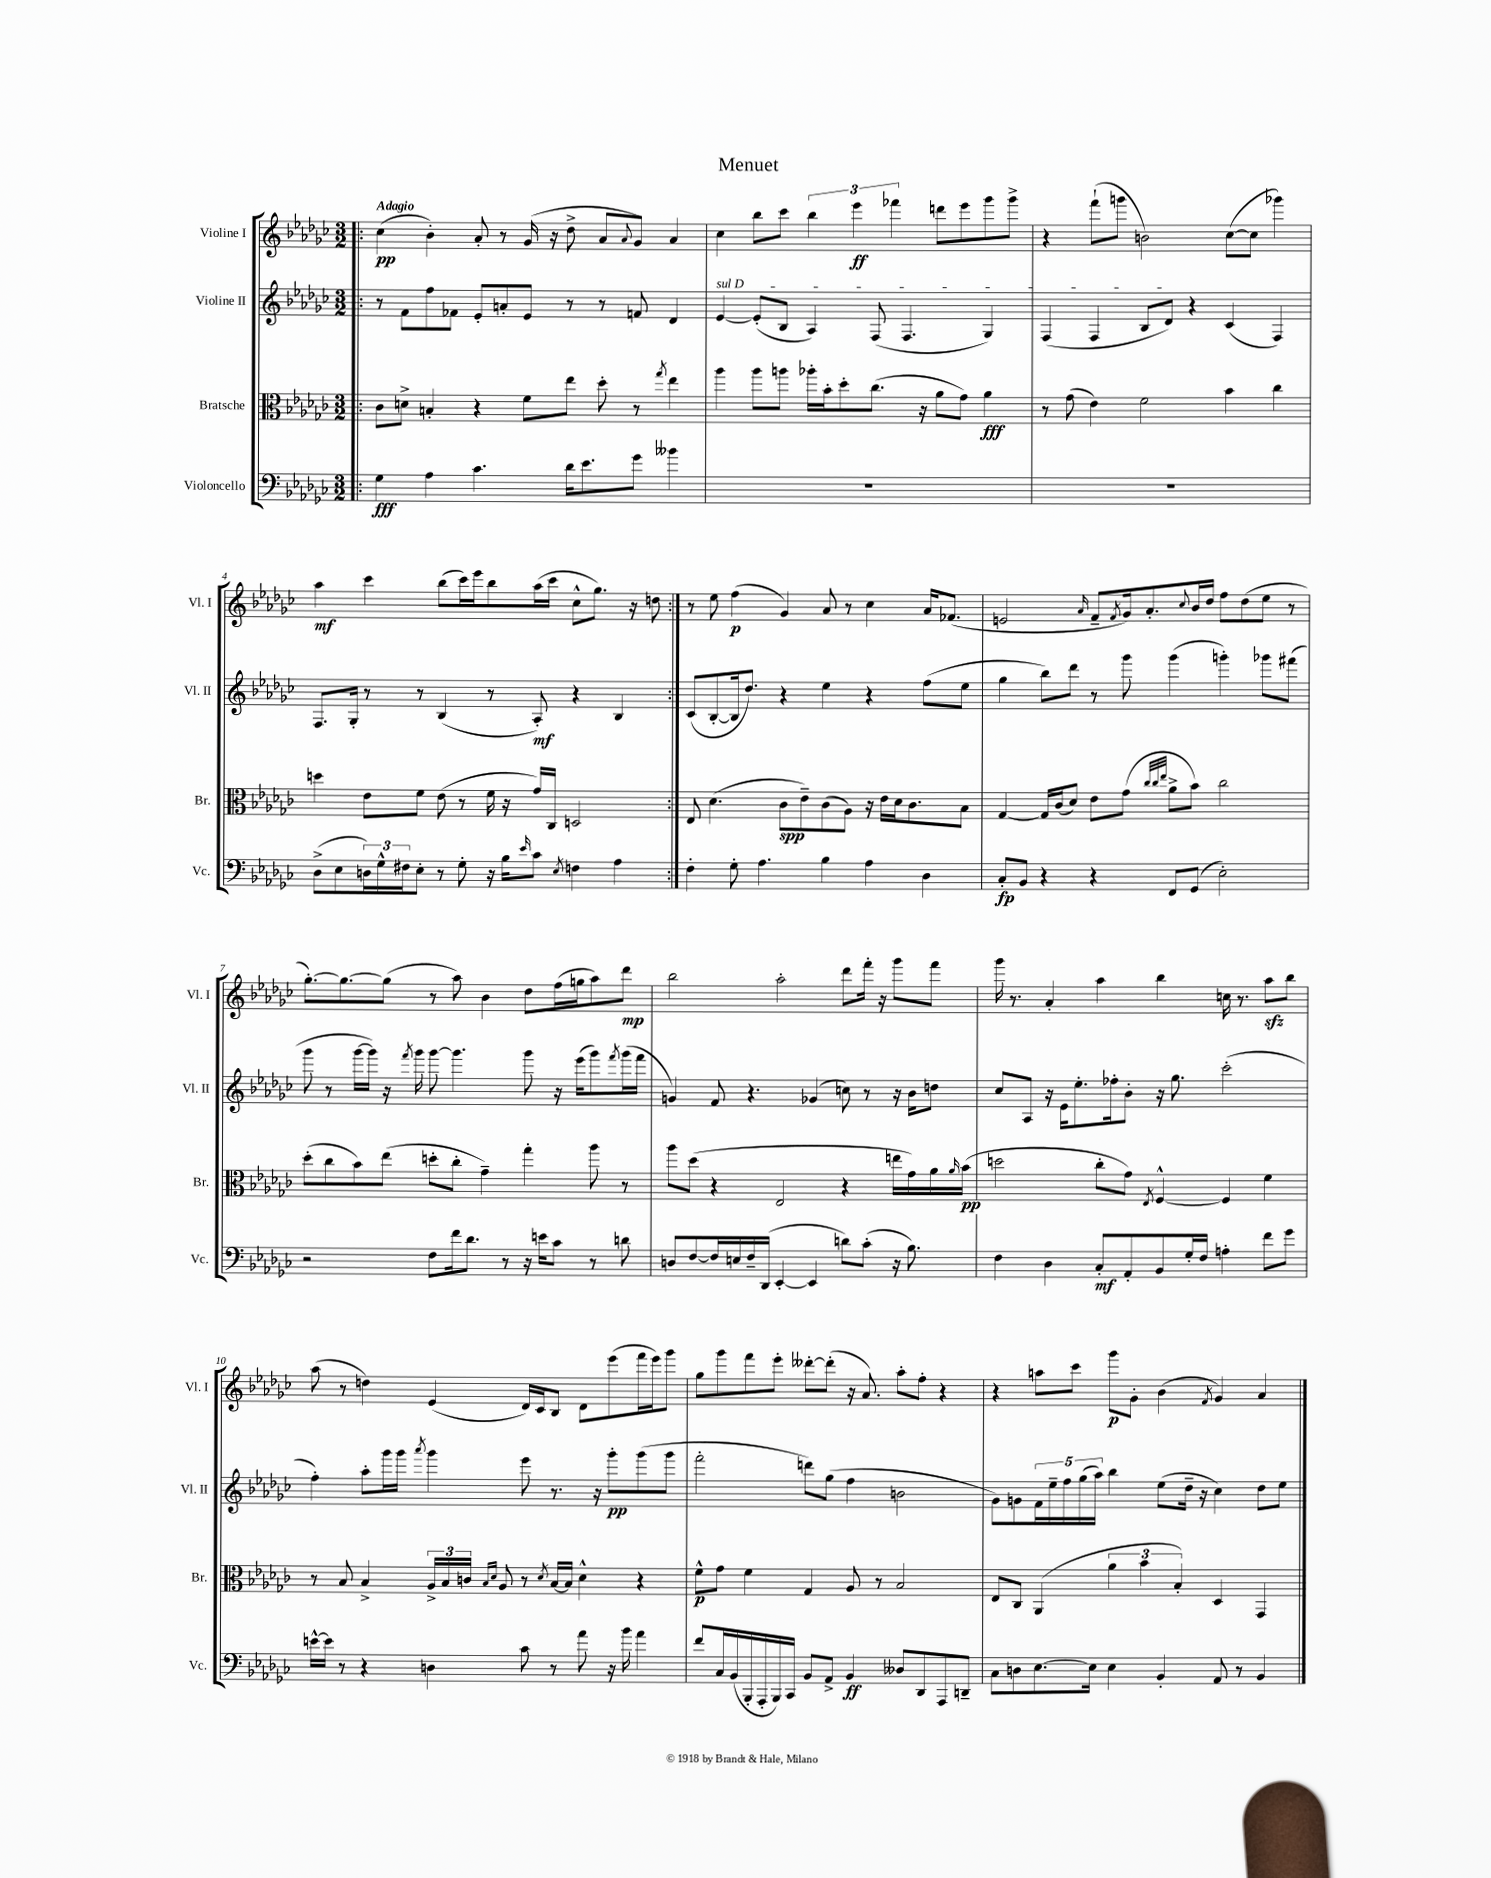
\header { title = "Menuet" }
<<
\new StaffGroup <<
\new Staff = "s0" \with { instrumentName = "Violine I" shortInstrumentName = "Vl. I" } {
    \clef treble \key ges \major \numericTimeSignature \time 3/2 \tempo "Adagio"
    \repeat volta 2 { \bar ".|:" ces''4\pp( bes'4-.) aes'8-. r8 ges'16( r16 des''8-> aes'8 \appoggiatura { aes'8 } ges'8) aes'4 |
    ces''4 bes''8 ces'''8 \tuplet 3/2 { bes''4 ees'''4\ff fes'''4 } d'''8 ees'''8 ges'''8 ges'''8-> |
    r4 f'''8-!( g'''8 b'2) ces''8~( ces''8 ges'''4) |
    aes''4\mf ces'''4 bes''8( ces'''16) ees'''16 bes''8 aes''16( ces'''16 ces''8-^ ges''8.) r16 d''8 | }
    r8 ees''8 f''4\p( ges'4) aes'8 r8 ces''4 aes'16 fes'8.( |
    e'2 \grace { aes'16 } f'8-- \acciaccatura { f'8 } ges'16) aes'8.-. \appoggiatura { ces''8 } bes'16 des''16 f''8 des''8( ees''8 r8 |
    ges''8.~-.) ges''8.~ ges''8( r8 aes''8) bes'4 des''8 f''16( g''16 aes''8) des'''8\mp |
    bes''2 aes''2-. des'''8 f'''16-. r16 ges'''8 f'''8 |
    ges'''16 r8. aes'4-. aes''4 bes''4 c''16 r8. aes''8\sfz bes''8 |
    aes''8( r8 d''4) ees'4( des'16) ces'16 bes8 des'8 ees'''8( f'''16 ees'''16) ges'''8 |
    ges''8 ges'''8 f'''8 ees'''8-. deses'''8~-. deses'''8-.( r16 aes'8.) aes''8-. f''8-. r4 |
    r4 a''8 ces'''8 ges'''8\p ges'8-. bes'4( \acciaccatura { f'8 } ges'4) aes'4 \bar "|." |
}
\new Staff = "s1" \with { instrumentName = "Violine II" shortInstrumentName = "Vl. II" } {
    \clef treble \key ges \major \numericTimeSignature \time 3/2
    \repeat volta 2 { \bar ".|:" r8 f'8 f''8 fes'8 ees'8-. a'8-. ees'8 r8 r8 f'8 des'4 |
    \once \override TextSpanner.bound-details.left.text = \markup { \italic "sul D" } ees'4~\startTextSpan ees'8-.( bes8 aes4) f8( f4. ges4) |
    f4( f4 bes8 des'8\stopTextSpan) r4 ces'4( f4) |
    f8. ges16-. r8 r8 bes4( r8 aes8-.\mf) r4 bes4 | }
    ces'8( bes8~-. bes16 des''8.) r4 ees''4 r4 f''8( ees''8 |
    ges''4 bes''8) des'''8 r8 ges'''8 ges'''4( g'''4-.) ges'''8 fis'''8( |
    ges'''8 r8 ges'''16~ ges'''16) r16 \acciaccatura { f'''8 } ges'''16 ges'''8~ ges'''4. ges'''8 r16 ees'''16( ges'''8) \acciaccatura { f'''8 } ges'''16( f'''16 |
    g'4) f'8 r4. ges'4( c''8) r8 r16 bes'16 d''8 |
    ces''8 aes8 r16 ees'16 ees''8.-. fes''16-. bes'8-. r16 ges''8. ces'''2-.( |
    f''4-.) aes''8-. ges'''16 ges'''16 \acciaccatura { aes'''8 } ges'''4 ees'''8 r8. r16 ges'''8-.\pp ges'''8( ges'''8 |
    f'''2-. d'''8) ges''8( f''4 b'2 |
    ges'8) g'8 \tuplet 5/4 { f'16 ees''16-- f''16 ges''16( aes''16) } bes''4 ees''8( des''16-- r16 ces''4) des''8 ees''8 \bar "|." |
}
\new Staff = "s2" \with { instrumentName = "Bratsche" shortInstrumentName = "Br." } {
    \clef alto \key ges \major \numericTimeSignature \time 3/2
    \repeat volta 2 { \bar ".|:" ces'8 d'8-> b4-. r4 f'8 ees''8 des''8-. r8 \acciaccatura { ges''8 } ees''4 |
    aes''4 aes''8 a''8 aes''16-. bes'16-. des''8-. ces''8.( r16 aes'8 ges'8) aes'4\fff |
    r8 ges'8( ees'4) f'2 bes'4 ces''4 |
    d''4 ees'8 f'8 ees'8( r8 f'16 r16 ges'16) ces16 d2 | }
    ees8 des'4.( ces'8\spp ees'8--) ces'8( aes8) r16 ees'16 des'16 ces'8. bes8 |
    ges4~ ges16 ces'16( des'8) ees'8 ges'8( \grace { ces''32 ces''32 ees''32 } aes'8-> bes'8) ces''2 |
    des''8-.( ces''8 bes'8) ees''8( d''8-. ces''8-. ges'4--) ges''4-. aes''8 r8 |
    aes''8 des''8( r4 ees2 r4 e''16 ges'16) aes'16 \grace { aes'16 } bes'16\pp( |
    d''2 ces''8-. ges'8) \acciaccatura { ees8 } f4~-^ f4 f'4 |
    r8 bes8 bes4-> \tuplet 3/2 { aes16-> bes16 c'16 } \grace { bes16 des'16 } aes8 r8 \acciaccatura { des'8 } bes16~ bes16 des'4-^ r4 |
    f'8-^\p ges'8 f'4 ges4 aes8 r8 bes2 |
    ees8 ces8 aes,4( \tuplet 3/2 { aes'4 bes'4 bes4-.) } des4 ges,4 \bar "|." |
}
\new Staff = "s3" \with { instrumentName = "Violoncello" shortInstrumentName = "Vc." } {
    \clef bass \key ges \major \numericTimeSignature \time 3/2
    \repeat volta 2 { \bar ".|:" ges4\fff aes4 ces'4. des'16 ees'8. ges'8 beses'4 |
    R1. |
    R1. |
    des8->( ees8 \tuplet 3/2 { d16) ges16-^ fis16 } ees8-. r8 ges8-. r16 bes16 \grace { ees'16 } ces'8 \acciaccatura { ees8 } f4 aes4 | }
    f4-. ges8-. aes4. bes4 aes4 des4 |
    ces8-.\fp bes,8 r4 r4 f,8 ges,8( ees2-.) |
    r2 f8 f'16 des'8. r8 r16 e'16 ces'8 r8 d'8 |
    d8 f8~ f16 e16 f16-- des,16( ees,4~-. ees,4 d'8) ces'8-.( r16 bes8.) |
    f4 des4 ces8-.\mf aes,8-. bes,8 ges16-. f16 a4-. f'8 ges'8 |
    e'16~-^ e'16 r8 r4 d4 ces'8 r8 aes'8 r16 bes'16 aes'4 |
    f'8 ces16 bes,16( bes,,16-. aes,,16-. bes,,16) ces,16 bes,8 aes,8-> bes,4\ff deses8 des,8 aes,,8 d,8-- |
    ces8 d8 ees8.~ ees16 ees4 bes,4-. aes,8 r8 bes,4 \bar "|." |
}
>>
>>
